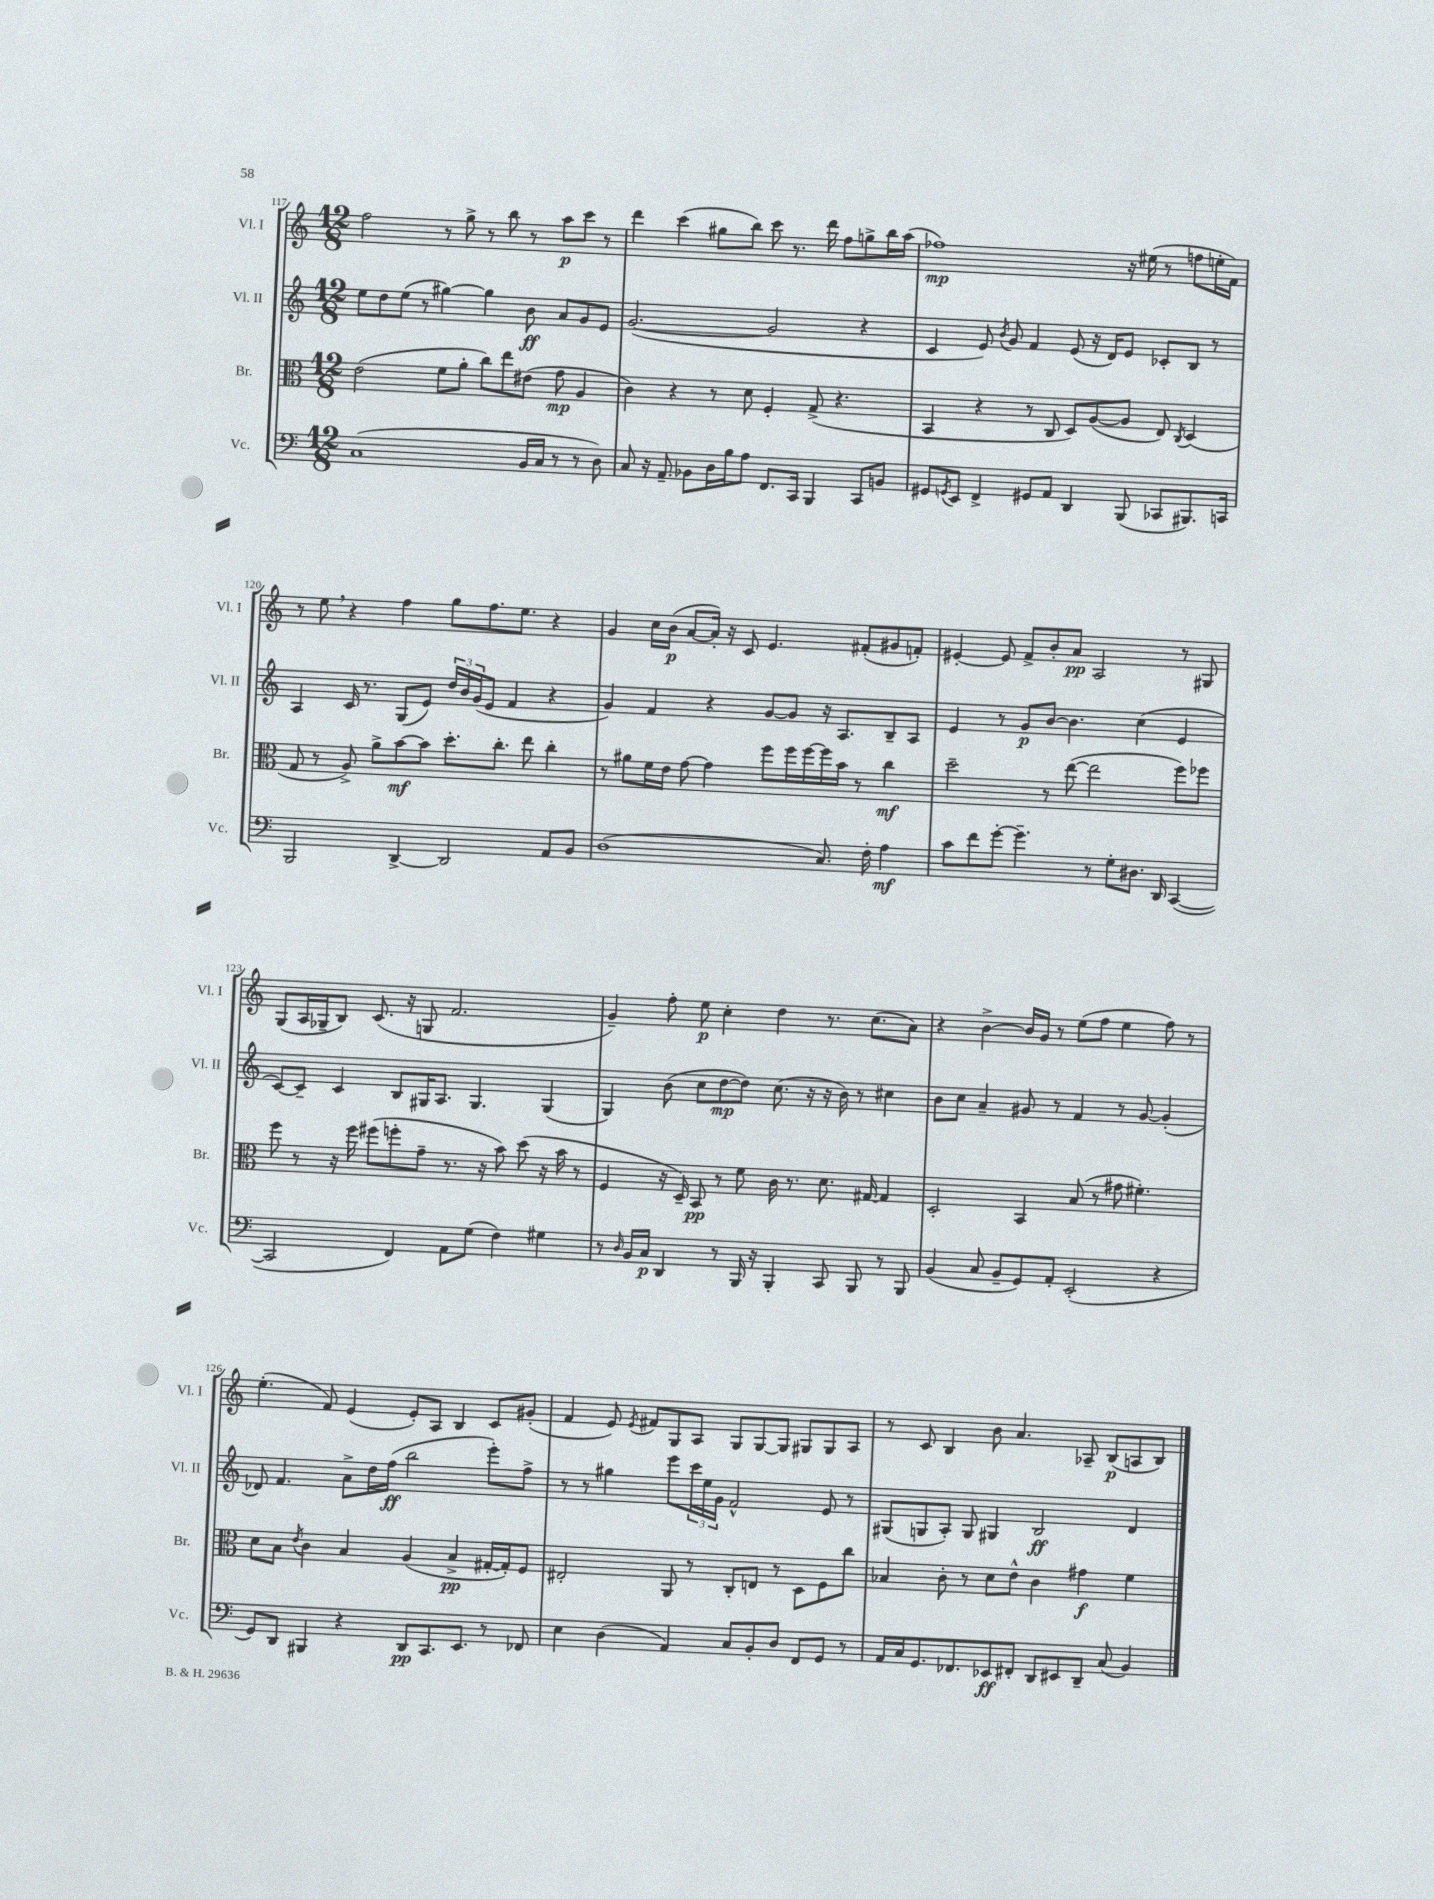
<<
\new StaffGroup <<
\new Staff = "s0" \with { instrumentName = "Vl. I" shortInstrumentName = "Vl. I" } {
    \clef treble \key c \major \numericTimeSignature \time 12/8
    f''2 r8 g''8-> r8 b''8 r8 a''8\p c'''8 r8 |
    d'''4 c'''4( gis''8 b''8) c'''8 r8. d'''16 f''8 g''8-> b''16 a''16( |
    fes''1\mp) r16 eis''16( r8 f''8 e''16-. f'16) |
    r8 e''8 \breathe r4 f''4 g''8 f''8. e''8. r4 |
    g'4 c''16 b'16\p( a'8~ a'16-.) r16 c'8 e'4. fis'8-.( gis'8 f'8-.) |
    eis'4~-. eis'8 f'8-> b'8-. a'8\pp a2 r8 gis8 |
    g8( a16 ges16-- b8) c'8.( r16 g8 f'2. |
    g'4--) f''8-. e''8\p c''4-. d''4 r8. c''8.( a'8) |
    r4 b'4~-> b'16 g'16 r8 e''8( f''8 e''4 f''8) r8 |
    e''4.-.( f'8) e'4( e'8-.) a8 b4 c'8 gis'8-.( |
    f'4 e'8) \acciaccatura { e'8 } fis'8 g8 a8 g8 g8~ g8 gis8 gis8 a8 |
    r8 c'8 b4 b'8 a'4. aes8-- b8\p( a8 b8) \bar "|." |
}
\new Staff = "s1" \with { instrumentName = "Vl. II" shortInstrumentName = "Vl. II" } {
    \clef treble \key c \major \numericTimeSignature \time 12/8
    e''8 d''8 e''8( r8 gis''4~) gis''4 b'8\ff a'8 g'8 e'8 |
    g'2.~( g'2 r4 |
    c'4 e'8) \acciaccatura { b'8 } g'8 f'4 e'8( r16 d'16) e'8 ces'8-. b8 r8 |
    a4 c'16 r8. g8( e'8) \tuplet 3/2 { d''16 b'16 g'16( } e'8 f'4 r4 |
    g'4) f'4 r4 g'8~ g'8 r16 a8. b8-- a8 |
    e'4 r8 g'8\p b'8~ b'4. c''4( e'4 |
    c'8~) c'8-- c'4 b8 gis16 a8. gis4. gis4( |
    g4) b'8( c''8 d''8~\mp d''8) c''8.( r16 r16 b'16) r8 cis''4 |
    b'8 c''8 a'4-- gis'8 r8 f'4 r8 gis'8~ gis'4-.( |
    des'8) f'4. a'8-> d''16 f''16\ff( b''2 e'''8-.) f''8-> |
    r8 r8 gis''4 e'''8 \tuplet 3/2 { c'''16 e''16 g'16 } f'2-^ e'8 r8 |
    gis8( g8 a8-.) g8 gis4 b2\ff d'4 \bar "|." |
}
\new Staff = "s2" \with { instrumentName = "Br." shortInstrumentName = "Br." } {
    \clef alto \key c \major \numericTimeSignature \time 12/8
    e'2( f'8 a'8-. c''8) e''8 eis'8( g'8\mp a4 |
    c'4) r4 r8 d'8 f4-. g8->( r4. |
    b,4 r4 r8 c8 d8) a8~( a8 e8) \acciaccatura { c8 } d4( |
    g8 r8 a8->) a'8-> b'8~\mf b'8 d''8.-. c''8.-. e''8 c''4-. |
    r8 ais'8 f'16 e'16 g'8~ g'4 f''8 f''16 f''16~ f''16 b'16 r8 c''4\mf |
    d''2-- r8 e''8~( e''2 f''8) fes''8 |
    f''8 r8 r16 f''16 fis''8( f''8-. g'8-- r8. r16 b'8) d''8( r16 b'16 r8 |
    f4 r16 d16--) b,8\pp r8 f'8 c'16 r8. d'8. gis16~ gis4 |
    d2-. b,4 b8( r8 gis'8 fis'4.-.) |
    d'8 b8 \acciaccatura { e'8 } c'4 b4 a4( b4->\pp gis16~-. gis16-.) f8 |
    eis2-. a,8 r8 c8-. e8 r8 d8 f8 c''8 |
    bes4 c'8-. r8 d'8 e'8-^ c'4 gis'4\f f'4 \bar "|." |
}
\new Staff = "s3" \with { instrumentName = "Vc." shortInstrumentName = "Vc." } {
    \clef bass \key c \major \numericTimeSignature \time 12/8
    c1( b,16 c16 r8 r8 d8) |
    c8 r16 a,8.-- bes,8 d16 b16 a8 f,8. c,16 b,,4 c,8 b,8 |
    gis,8 \acciaccatura { g,8 } e,8 f,4-> gis,8 a,8 d,4 b,,8( ces,8 bis,,8.) c,16 |
    b,,2 d,4~-> d,2 a,8 b,8 |
    d1( c8.) f16-. a4\mf |
    c'8 f'8 g'8~-. g'4.-- r8 g8-. dis8. d,16 c,4~( |
    c,2 f,4) a,8 g8( f4) gis4 |
    r8 \grace { d16 } b,16 c16\p d,4 r8 b,,16 r16 b,,4-. c,8 b,,8 r8 b,,8 |
    b,4( c8 b,8-- g,8) a,8-. e,2-.( r4 |
    g,8) d,8 bis,,4 r4 d,8\pp c,8. e,8. r8 fes,8 |
    e4 d4( a,4) c8 b,8-. d8 f,8 g,8 r8 |
    a,16 c16 g,8. fes,8. ees,8\ff fis,8-. d,8 eis,8 d,8-- c8( b,4) \bar "|." |
}
>>
>>
\layout { \context { \Score currentBarNumber = #117 } }
